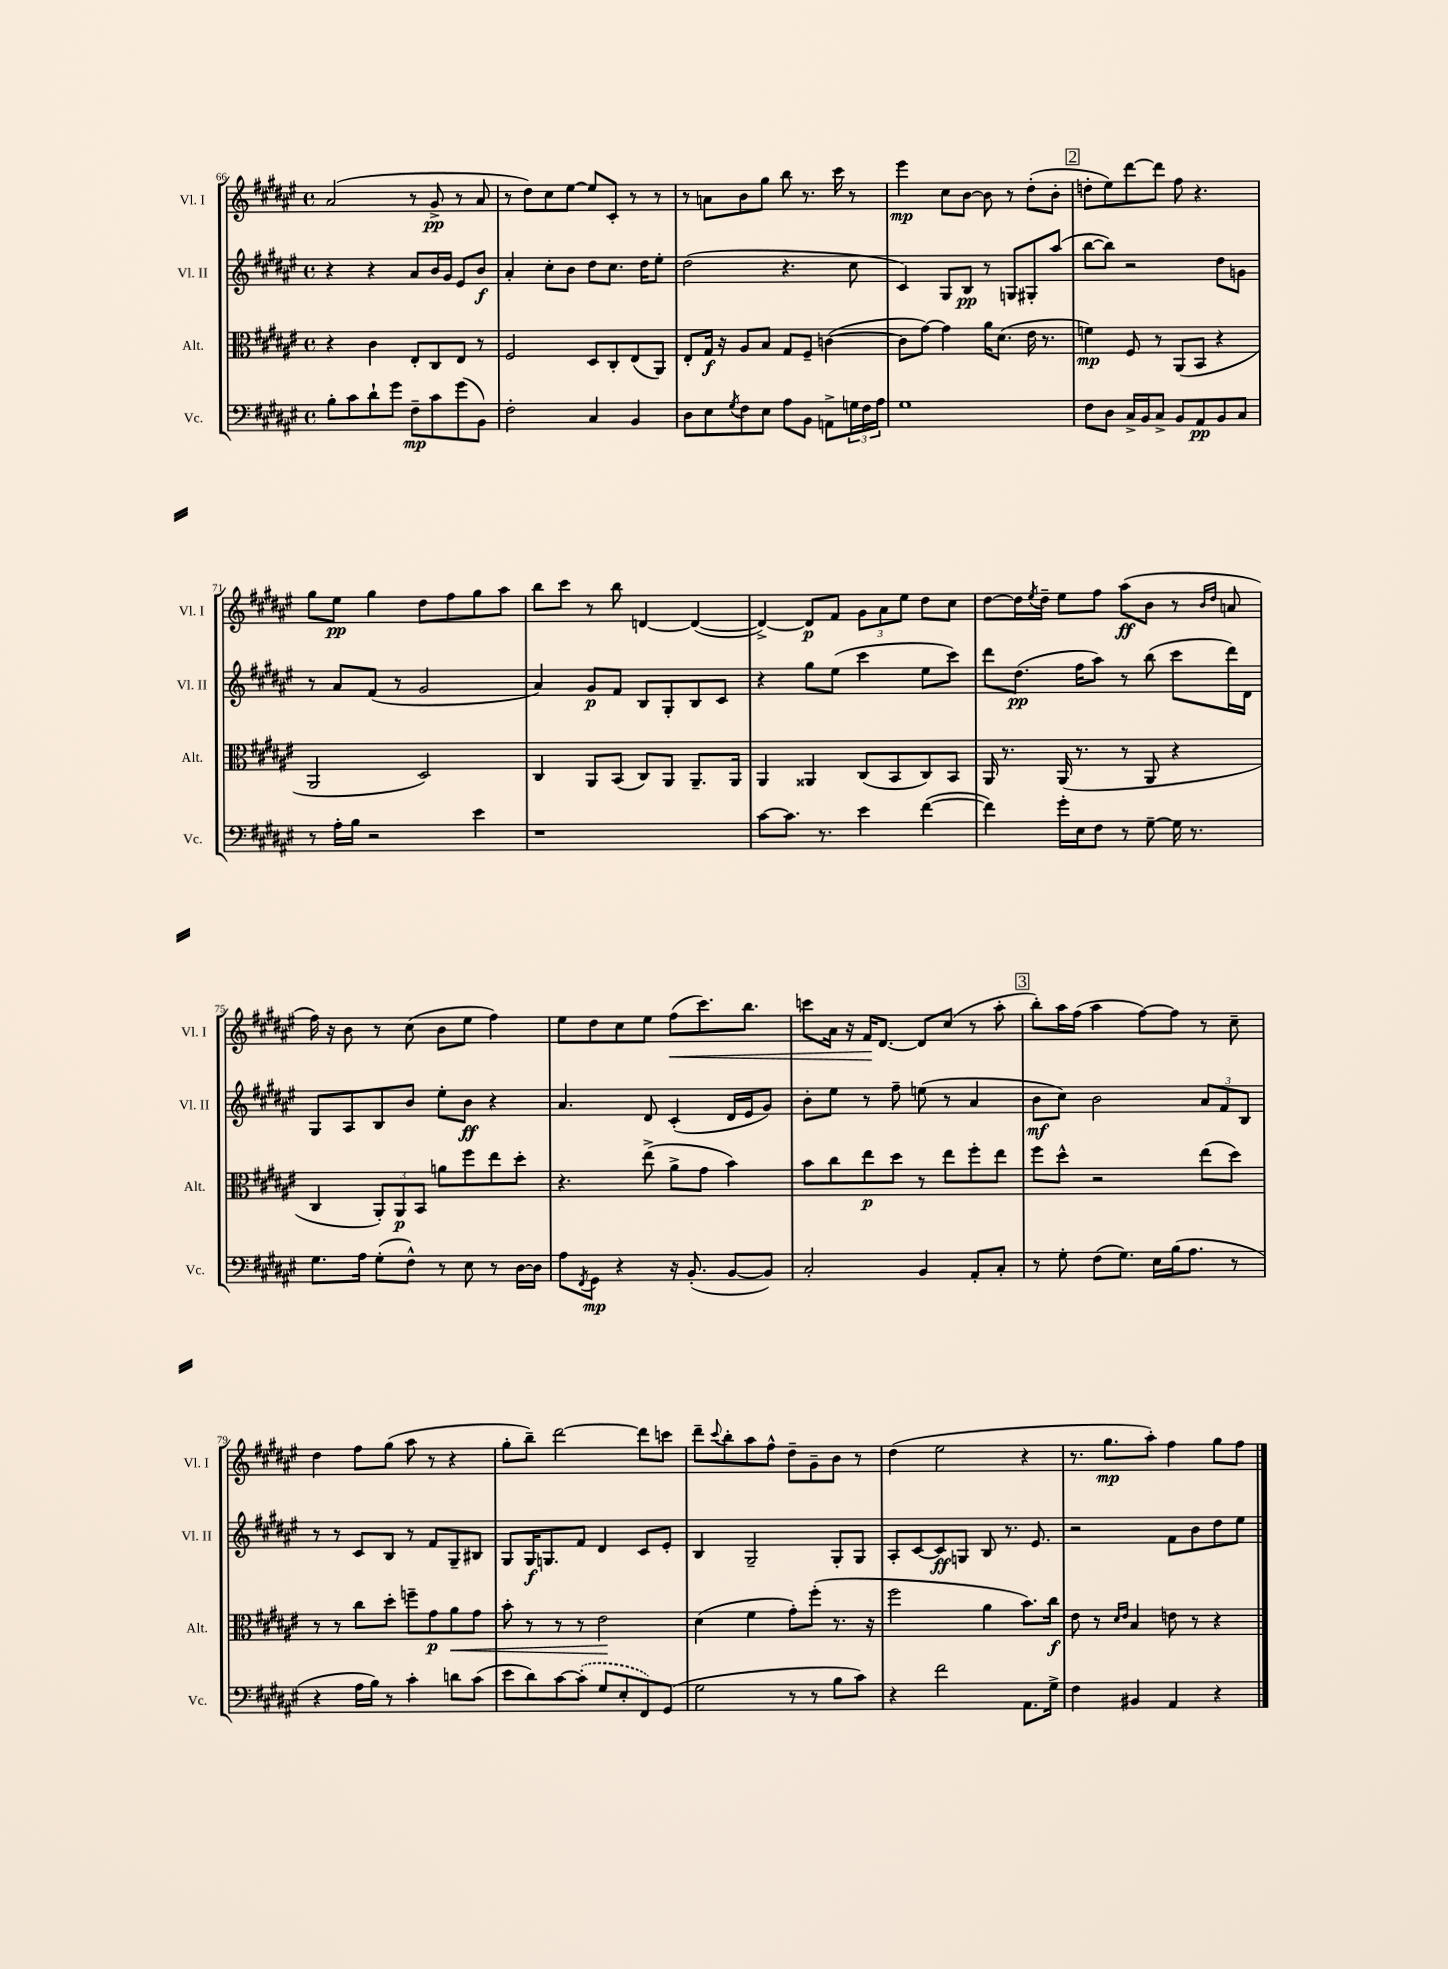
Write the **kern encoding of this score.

**kern	**kern	**kern	**kern
*staff4	*staff3	*staff2	*staff1
*clefF4	*clefC3	*clefG2	*clefG2
*k[f#c#g#d#a#e#]	*k[f#c#g#d#a#e#]	*k[f#c#g#d#a#e#]	*k[f#c#g#d#a#e#]
*M4/4	*M4/4	*M4/4	*M4/4
*met(c)	*met(c)	*met(c)	*met(c)
8B'	4r	4r	(2a#
8c#	.	.	.
8d#`	4c#	4r	.
8g#	.	.	.
8F#~	8E#'	8a#	8r
8c#	8C#	16b	8g#^
.	.	16g#	.
(8g#	8E#	8e#	8r
8BB)	8r	8b	8a#
=	=	=	=
2F#'	2F#	4a#'	8r
.	.	.	8dd#)
.	.	8cc#'	8cc#
.	.	8b	[8ee#
4C#	8D#	8dd#	8ee#]
.	8C#'	8.cc#	8c#'
4BB	(8E#	.	8r
.	.	16dd#	.
.	8AA#)	8ee#'	8r
=	=	=	=
8D#	8E#'	(2dd#	8r
8E#	16G#	.	8a
.	16r	.	.
8qG#	.	.	.
8F#	8A#	.	8b
8E#	8B	.	8gg#
8A#	8G#	4.r	8bb
8BB	8F#~	.	8.r
8AA^	([4c	.	.
.	.	.	16ccc#
24G	.	8cc#	8r
24F#	.	.	.
24A#	.	.	.
=	=	=	=
1G#	8c]	4c#)	4eee#
.	[8g#)	.	.
.	4g#]	8G#	8cc#
.	.	8B	[8b
.	16a#	8r	8b]
.	(8.d#	.	.
.	.	8G	8r
.	16e#	8G#'	(8dd#'
.	8.r	.	.
.	.	(8aa#	8b'
=	=	=	=
8F#	4f)	[8bb	8dd'
8D#	.	8bb])	8ee#)
16C#^	8F#	2r	[8ddd#
16BB	.	.	.
8C#^	8r	.	8ddd#]
8BB	(8AA#	.	8ff#
8AA#	8BB	.	4.r
8BB	4r	8dd#	.
8C#	.	8g	.
=	=	=	=
8r	2AA#	8r	8gg#
16A#'	.	8a#	8ee#
16B	.	.	.
2r	.	(8f#	4gg#
.	.	8r	.
.	2D#)	2g#	8dd#
.	.	.	8ff#
4e#	.	.	8gg#
.	.	.	8aa#
=	=	=	=
1r	4C#	4a#)	8bb
.	.	.	8ccc#
.	8AA#	8g#	8r
.	(8BB	8f#	8bb
.	8C#)	8B	[4d
.	8AA#	8G#'	.
.	8.AA#~	8B	(4d_
.	.	8c#	.
.	16AA#	.	.
=	=	=	=
[8c#	4AA#	4r	4d^_)
8.c#]	.	.	.
.	4AA##	8gg#	8d]
8.r	.	.	.
.	.	(8ee#	8f#
4e#	(8C#	4ccc#	12g#
.	.	.	12a#
.	8BB	.	.
.	.	.	12ee#
([4f#	8C#)	8ee#	8dd#
.	8BB	8ccc#)	8cc#
=	=	=	=
4f#])	16AA#	8ddd#	[8dd#
.	8.r	.	.
.	.	(8.dd#	16dd#]
.	.	.	8qee#
.	.	.	16dd#~
16g#'	(16AA#	.	8ee#
16E#	8.r	16ff#	.
8F#	.	8aa#)	8ff#
8r	8r	8r	(8aa#
[8G#~	8AA#	(8bb	8b
16G#]	4r	8ccc#	8r
8.r	.	.	.
.	.	.	16qqb
.	.	.	16qqdd#
.	.	16ddd#)	8a
.	.	16d#	.
=	=	=	=
8.G#	4C#	8G#	16ff#)
.	.	.	16r
.	.	8A#	8b
16A#	.	.	.
(8G#'	12AA#')	8B	8r
.	12AA#	.	.
8F#^^)	.	8b	(8cc#
.	12BB	.	.
8r	8a	8ee#'	8b
8E#	8ff#	8b	8ee#
8r	8ee#	4r	4ff#)
[16D#	8dd#'	.	.
16D#]	.	.	.
=	=	=	=
8A#	4.r	4.a#	8ee#
8qFF#	.	.	.
8GG#	.	.	8dd#
4r	.	.	8cc#
.	(8ee#^	8d#	8ee#
16r	8a#^	(4c#'	(8ff#
(8.BB'	.	.	.
.	8g#	.	8.ccc#)
[8BB	4b)	16d#	.
.	.	16e#	8.bb
8BB])	.	8g#)	.
=	=	=	=
2C#'	8b	8b'	8ccc
.	8cc#	8ee#	16a#
.	.	.	16r
.	8ee#	8r	16f#
.	.	.	[8.d#
.	8dd#	8ff#~	.
4BB	8r	(8ee	8d#]
.	8ee#	8r	(8cc#
8AA#'	8ff#'	4a#	8r
8C#'	8ee#	.	8aa#'
=	=	=	=
8r	8ff#	8b	8bb')
8G#'	8dd#^^	8cc#)	16aa#
.	.	.	(16ff#
(8F#	2r	2b	4aa#
8.G#)	.	.	.
.	.	.	[8ff#)
16E#	.	.	.
(16B	.	.	8ff#]
8.A#	.	.	.
.	(8ee#	12a#	8r
.	.	12f#	.
8r	8dd#)	.	8cc#~
.	.	12B	.
=	=	=	=
4r	8r	8r	4dd#
.	8r	8r	.
16A#	8cc#	8c#	8ff#
16B)	.	.	.
8r	8dd#'	8B	(8gg#
4c#'	8ff~	8r	8aa#
.	8g#	8f#	8r
8d	8a#	8G#~	4r
(8c#	8g#	8B#	.
=	=	=	=
8e#	8b'	8G#	8gg#'
8d#)	8r	16G#	8bb~)
.	.	8.G	.
[8c#	8r	.	[2ddd#
(8c#']	8r	8f#	.
8G#	2e#	4d#	.
8E#'	.	.	.
8FF#)	.	8c#	8ddd#]
(8GG#	.	8e#'	8ccc
=	=	=	=
2G#	(4d#	4B	8ddd#~
.	.	.	8qqccc#
.	.	.	8bb'
.	4f#	2G#~	8aa#
.	.	.	8ff#^^
8r	8g#')	.	8dd#~
8r	(8ff#'	.	8g#~
8B	8.r	8G#'	8b
8c#)	.	8G#	8r
.	16r	.	.
=	=	=	=
4r	2ff#	8A#'	(4dd#
.	.	[8c#	.
2f#	.	8c#]	2ee#
.	.	8G	.
.	4a#	8B	.
.	.	8.r	.
8.AA#	8.b)	.	4r
.	.	8.e#	.
16G#^	16cc#	.	.
=	=	=	=
4F#	8e#	2r	8.r
.	8r	.	.
.	.	.	8.gg#
.	16qqd#	.	.
.	16qqe#	.	.
4BB#	4B	.	.
.	.	.	8aa#')
4AA#	8e	8f#	4ff#
.	8r	8b	.
4r	4r	8dd#	8gg#
.	.	8ee#	8ff#
==	==	==	==
*-	*-	*-	*-
